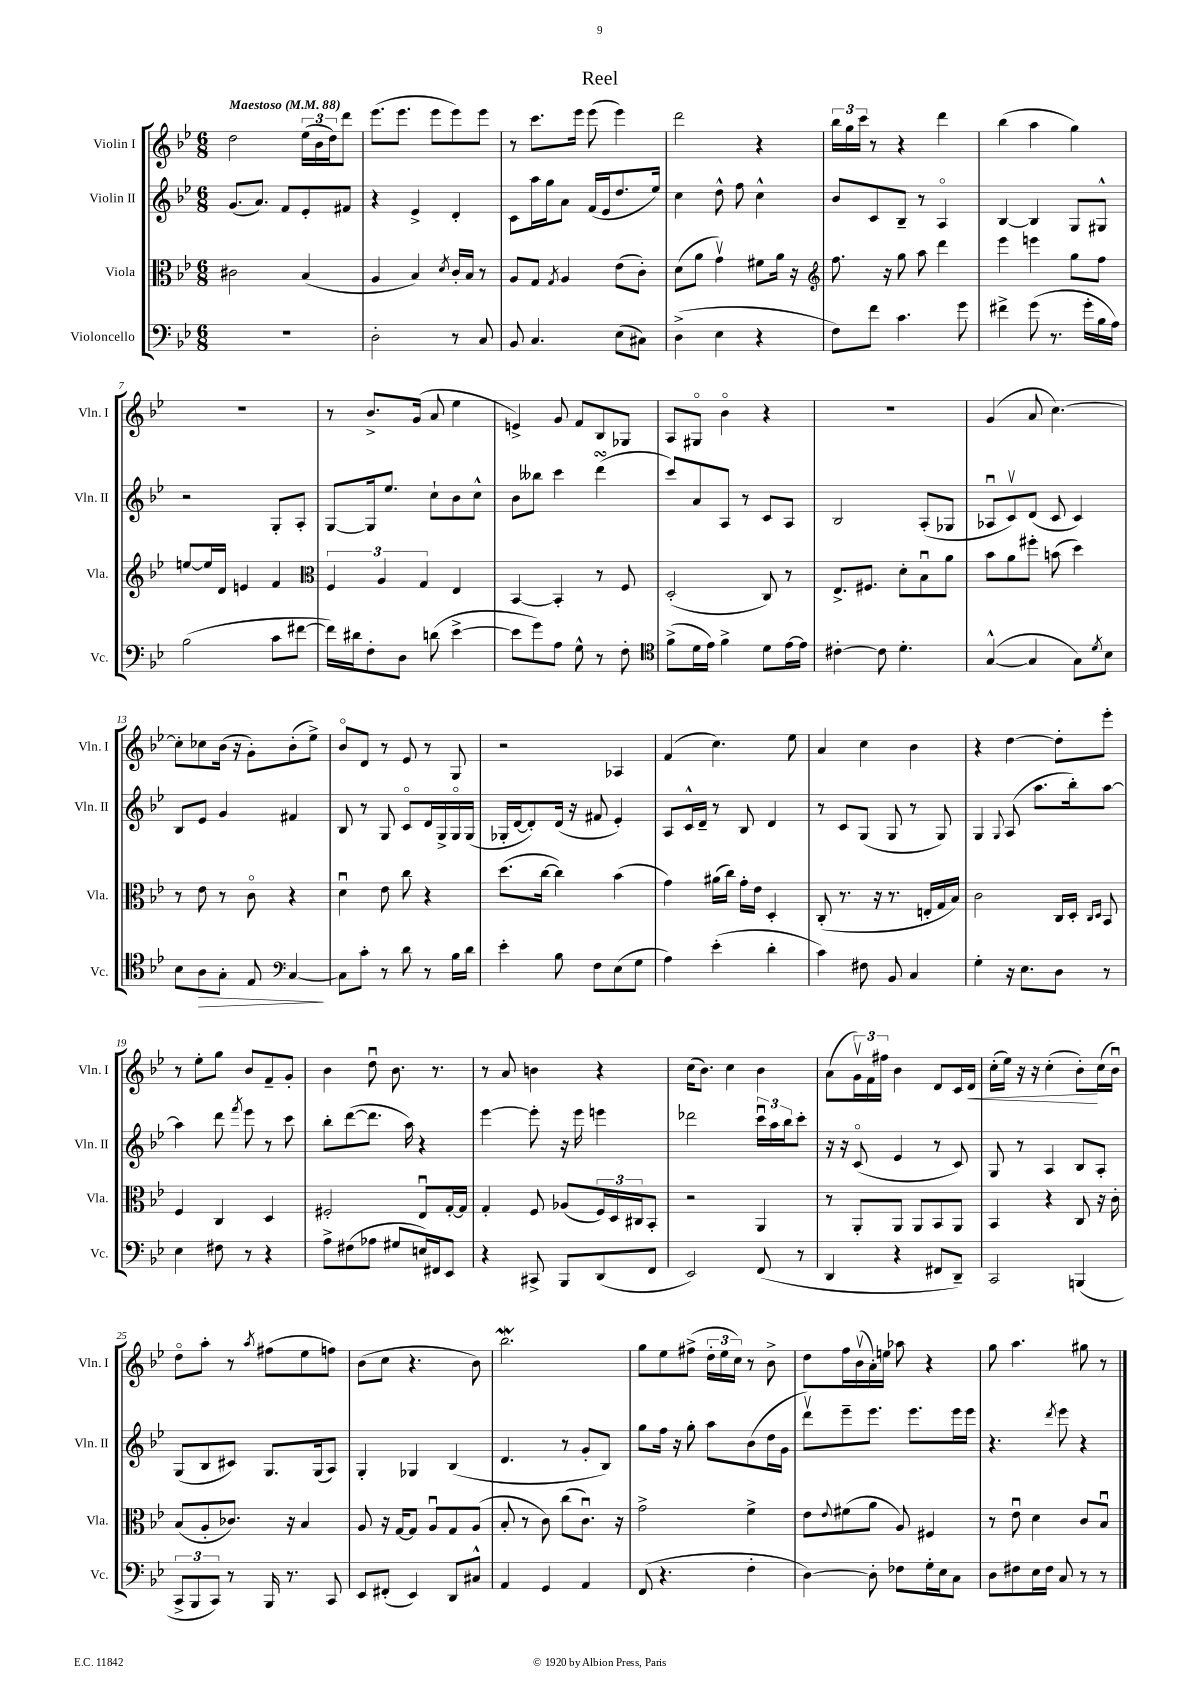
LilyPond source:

\header { title = "Reel" }
<<
\new StaffGroup <<
\new Staff = "s0" \with { instrumentName = "Violin I" shortInstrumentName = "Vln. I" } {
    \clef treble \key bes \major \numericTimeSignature \time 6/8 \tempo "Maestoso" 4 = 88
    d''2 \tuplet 3/2 { ees''16( bes'16 d''16) } d'''8 |
    ees'''8.( ees'''8. ees'''8 ees'''8) ees'''8 |
    r8 c'''8. ees'''16 ees'''8( ees'''4) |
    d'''2 r4 |
    \tuplet 3/2 { bes''16 g''16 c'''16 } r8 r4 d'''4 |
    bes''4( a''4 g''4) |
    R2. |
    r8 bes'8.-> g'16( a'8 ees''4 |
    e'4->) g'8 f'8 bes8 ges8 |
    a8 gis8\flageolet bes'4\flageolet r4 |
    R2. |
    g'4( a'8 c''4.~) |
    c''8-. ces''8 bes'16( r16 g'8-.) bes'8-.( ees''8->) |
    bes'8\flageolet d'8 r8 ees'8 r8 g8 |
    r2 aes4 |
    f'4( c''4.) ees''8 |
    a'4 c''4 bes'4 |
    r4 d''4~ d''8-. ees'''8-. |
    r8 ees''8-. g''8 bes'8 f'8-- g'8-. |
    bes'4 d''8\downbow bes'8. r8. |
    r8 a'8 b'4 r4 |
    c''16( bes'8.) c''4 bes'4 |
    a'8( \tuplet 3/2 { g'16\upbow) f'16 fis''16 } bes'4 d'8 c'16 d'16\< |
    c''16-.( ees''16) r16 r16 c''4-.( bes'8-.\!) c''16( bes'16\downbow) |
    d''8\flageolet a''8-. r8 \acciaccatura { a''8 } fis''8( ees''8 f''8) |
    bes'8( c''8 r4. bes'8) |
    bes''2.\mordent |
    g''8 ees''8 fis''8->( \tuplet 3/2 { d''16-. ees''16 c''16) } r8 bes'8-> |
    d''8 f''16 bes'16\upbow( a'16-.) e''16 aes''8 r4 |
    g''8 a''4. gis''8 r8 \bar "|." |
}
\new Staff = "s1" \with { instrumentName = "Violin II" shortInstrumentName = "Vln. II" } {
    \clef treble \key bes \major \numericTimeSignature \time 6/8
    g'8.( a'8.) f'8 ees'8-. fis'8 |
    r4 ees'4-> d'4-. |
    c'8 a''16 g''16 a'8 f'16( ees'16 d''8. ees''16) |
    c''4 d''8-^ f''8 c''4-^ |
    bes'8 c'8 bes8-- r8 a4\flageolet |
    bes4~ bes4 g8 gis8-^ |
    r2 g8-. a8-. |
    g8~ g16 ees''8. c''8-! bes'8 c''8-^ |
    bes'8 beses''8 c'''4 d'''4\turn( |
    c'''8) a'8 a8 r8 c'8 a8 |
    bes2 a8-.( ges8 |
    aes8\downbow c'8\upbow) d'8( c'8 c'4) |
    bes8 ees'8 g'4 fis'4 |
    bes8 r8 g8 c'8\flageolet d'16 g16-> g16\flageolet g16( |
    ges16-. d'16~ d'8-.) d'16( r16 fis'8 ees'4-.) |
    a8 c'16-^ d'16-- r8 bes8 d'4 |
    r8 c'8 g8( g8 r8 g8) |
    g4 \appoggiatura { g8 } a8( a''8. bes''16-.) a''8~ |
    a''4 d'''8 \acciaccatura { f'''8 } ees'''8 r8 c'''8 |
    bes''8-. d'''8~( d'''8. a''16) r4 |
    ees'''4~ ees'''8-. r16 ees'''16 e'''4 |
    des'''2 \tuplet 3/2 { c'''16\downbow a''16 bes''16 } c'''8-. |
    r16 r16 c'8\flageolet( ees'4 r8 c'8) |
    g8 r8 a4 bes8 a8-. |
    g8( bes8 cis'8) g8. g16( a8) |
    g4-. ges4 bes4( |
    d'4. r8 g'8-. bes8) |
    g''8 f''16 r16 g''8-. a''8 bes'8( d''16 g'16 |
    d'''8\upbow) ees'''8-- ees'''8. ees'''8. ees'''16 ees'''16 |
    r4. \acciaccatura { d'''8 } ees'''8 r4 \bar "|." |
}
\new Staff = "s2" \with { instrumentName = "Viola" shortInstrumentName = "Vla." } {
    \clef alto \key bes \major \numericTimeSignature \time 6/8
    cis'2 bes4( |
    a4 bes4) \acciaccatura { d'8 } c'16-. bes16 r8 |
    a8 g8 \acciaccatura { g8 } a4 ees'8( c'8-.) |
    d'8( a'8 g'4\upbow) fis'8 a'16 r16 |
    \clef treble f''8. r16 g''8 a''8 d'''4 |
    ees'''4 e'''4 g''8 f''8 |
    e''8~ e''16 d'16 e'4 f'4 |
    \clef alto \tuplet 3/2 { f4 a4 g4 } ees4 |
    bes,4~ bes,4-. r8 f8 |
    d2-.( c8) r8 |
    ees8.-> fis8. d'8-. bes8\downbow a'8 |
    bes'8 a'8 fis''8-. b'8( d''4) |
    r8 ees'8 r8 c'8\flageolet r4 |
    d'4\downbow ees'8 c''8 r4 |
    d''8.( c''16~ c''4) bes'4( |
    g'4) ais'16( c''16) g'16-. ees'16 d4-. |
    c8-.( r8. r16 r8. e16-. g16 bes16) |
    c'2 c16 d16-. \grace { c16 d16 } bes,8 |
    f4 c4 d4 |
    fis2-. ees8\downbow g16~-. g16 |
    g4-. f8 aes8( \tuplet 3/2 { f16) d16 cis16 } bes,8-. |
    r2 a,4 |
    r8 a,8-. a,8 a,8 bes,8 a,8 |
    bes,4 r4 c8 r16 c'16-. |
    bes8( a8-. ces'8.) r16 bes4 |
    a8 r16 g16~ g8 a8\downbow g8 a8( |
    bes8-. r8 c'8) c''8( c'8.\downbow) r16 |
    g'2-> f'4-> |
    ees'8 \appoggiatura { ees'8 } fis'8( a'8 a8) fis4 |
    r8 ees'8\downbow d'4 c'8 bes8\downbow \bar "|." |
}
\new Staff = "s3" \with { instrumentName = "Violoncello" shortInstrumentName = "Vc." } {
    \clef bass \key bes \major \numericTimeSignature \time 6/8
    R2. |
    d2-. r8 c8 |
    bes,8 c4. ees8( cis8) |
    d4->( ees4 r4 |
    f8) f'8 c'4. g'8 |
    fis'4-> g'8( r8. g'16-. bes16 a16) |
    bes2( c'8 fis'8~ |
    fis'16) dis'16 f8-. d8 d'8( ees'4~-> |
    ees'8 g'8) a8 g8-^ r8 f8-. |
    \clef tenor f'8->( d'16 ees'16) f'4-> d'8 ees'16~ ees'16 |
    cis'4~-. cis'8 d'4.-. |
    g4~-^( g4 g8) \acciaccatura { d'8 } bes8 |
    bes8 a8\> g8-. ees8 \clef bass c4~\! |
    c8 c'8-. r8 d'8 r8 bes16 d'16 |
    ees'4-. bes8 f8 ees8( g8 |
    a4) ees'4-.( d'4-. |
    c'4) fis8 bes,8 c4 |
    g4-. r16 ees8. d8 r8 |
    ees4 fis8 r8 r4 |
    a8-> fis8( aes8 gis8 e16) fis,16 ees,8 |
    r4 cis,8-> bes,,8 d,8( f,8 |
    ees,2) f,8( r8 |
    d,4 r4 fis,8 d,8--) |
    c,2 b,,4( |
    \tuplet 3/2 { c,8-> bes,,8 c,8) } r8 bes,,16 r8. c,8 |
    ees,8 fis,8-.( ees,4) d,8 cis8-^ |
    a,4 g,4 a,4 |
    f,8( r4. f4-. |
    d4~) d8-. fes8 g16-. ees16 c8 |
    d8 fis8 ees16 fis16 c8 r8 r8 \bar "|." |
}
>>
>>
